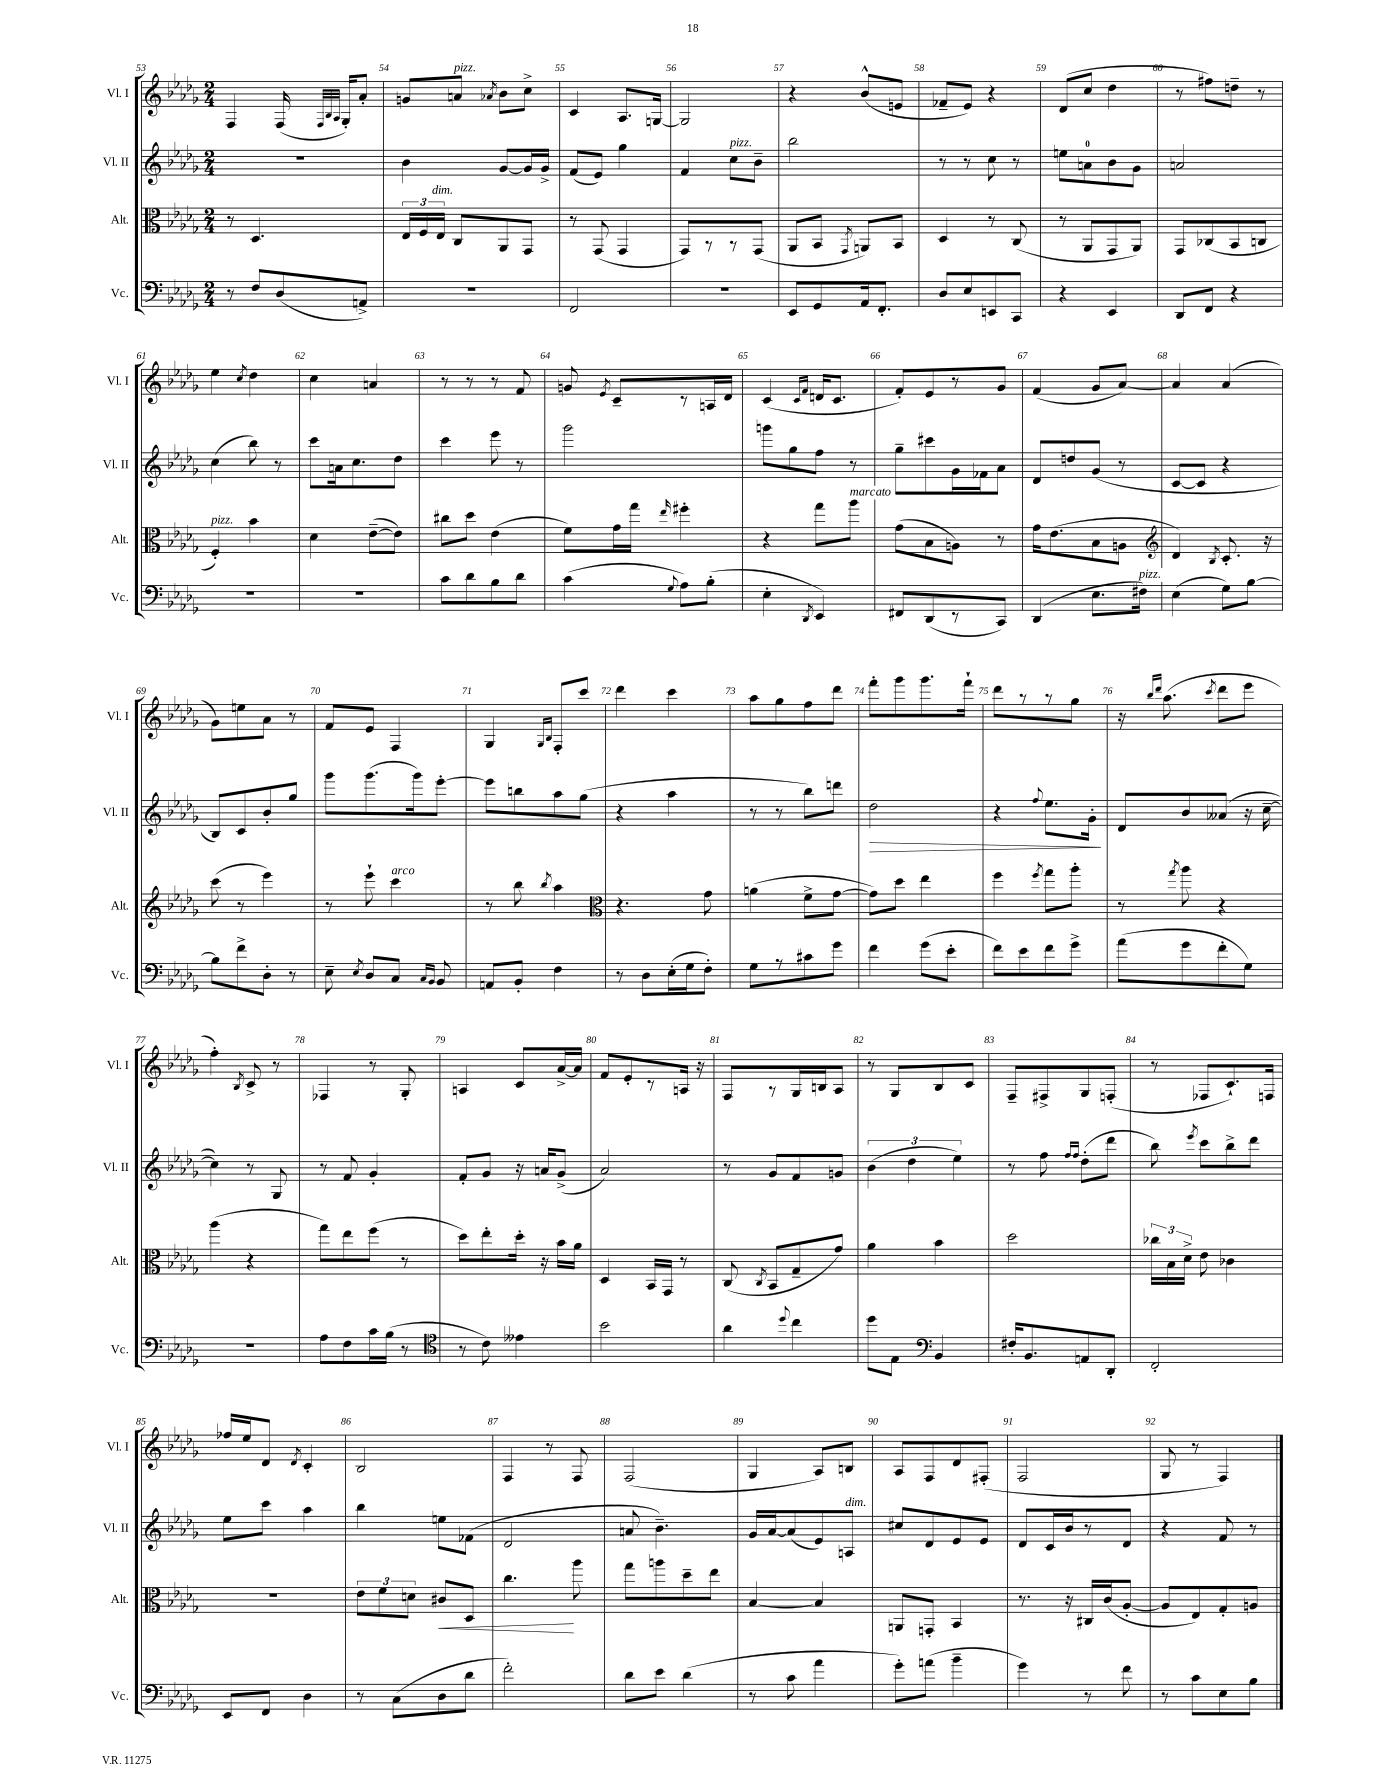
<<
\new StaffGroup <<
\new Staff = "s0" \with { instrumentName = "Vl. I" shortInstrumentName = "Vl. I" } {
    \clef treble \key des \major \numericTimeSignature \time 2/4
    \autoBeamOff f4 f16( \grace { f32[ bes32 aes32] } ges16[-.) aes'8]-. |
    g'8[ a'8]^\markup { \italic "pizz." } \acciaccatura { aes'8 } bes'8[ c''8]-> |
    c'4 aes8.[ g16]~ |
    g2 |
    r4 bes'8[-^( e'8] |
    fes'8[-- ees'8]) r4 |
    des'8[( c''8] des''4 |
    r8 fis''8[) d''8]-- r8 |
    ees''4 \acciaccatura { c''8 } des''4 |
    c''4 a'4 |
    r8 r8 r8 f'8 |
    g'8 \acciaccatura { ees'8 } c'8[-- r8 a16 des'16] |
    c'4( \grace { c'16[ f'16] } d'16[ c'8.] |
    f'8[-.) ees'8 r8 ges'8] |
    f'4( ges'8[ aes'8]~) |
    aes'4 aes'4( |
    ges'8[) e''8 aes'8] r8 |
    f'8[ ees'8] f4 |
    ges4 \grace { ges16[ bes16] } f8[-. c'''8] |
    des'''4 c'''4 |
    aes''8[ ges''8 f''8 des'''8] |
    f'''8[-. ges'''8 ges'''8. f'''16]-! |
    des'''8[ r8 r8 ges''8] |
    r16 \grace { bes''16[ des'''16] } aes''8.( \acciaccatura { c'''8 } des'''8[ ees'''8] |
    f''4-.) \acciaccatura { bes8 } c'8-> r8 |
    fes4 r8 ges8-. |
    a4 c'8[ aes'16~-> aes'16] |
    f'8[ ees'8-. r8 a16] r16 |
    f8[ r8 ges16 b16 aes8] |
    r8 ges8[ bes8 c'8] |
    f8[-- fis8-> ges8 f8]-.( |
    r8 fes8[ c'8.-!) f16] |
    fes''16[ ees''16 des'8] \acciaccatura { des'8 } c'4-. |
    bes2 |
    f4 r8 f8 |
    f2( |
    ges4 aes8[) b8] |
    aes8[ f8 des'8 fis8]-.( |
    f2 |
    ges8 r8 f4) \bar "|." |
}
\new Staff = "s1" \with { instrumentName = "Vl. II" shortInstrumentName = "Vl. II" } {
    \clef treble \key des \major \numericTimeSignature \time 2/4
    \autoBeamOff r2 |
    bes'4 ges'8[~ ges'16 ges'16]-> |
    f'8[( ees'8]) ges''4 |
    f'4 c''8[^\markup { \italic "pizz." } bes'8]-- |
    bes''2 |
    r8 r8 c''8 r8 |
    e''8[ a'8-0 bes'8 ges'8] |
    a'2 |
    c''4( bes''8) r8 |
    c'''8[ a'16 c''8. des''8] |
    c'''4 ees'''8 r8 |
    ges'''2 |
    g'''8[ ges''8 f''8] r8 |
    ges''8[-- cis'''8 ges'16 fes'16 aes'8] |
    des'8[ d''8 ges'8]( r8 |
    c'8[~ c'8] r4 |
    bes8[) c'8 bes'8-. ges''8] |
    ges'''8[ ges'''8.( ges'''16) ees'''8]~-. |
    ees'''8[ b''8 aes''8 ges''8]( |
    r4 aes''4 |
    r8 r8 bes''8[) d'''8] |
    des''2\> |
    r4 \appoggiatura { f''8 } ees''8.[ ges'16]-.\! |
    des'8[ bes'8 aeses'8]( r16 c''16~-- |
    c''4) r8 ges8 |
    r8 f'8 ges'4-. |
    f'8[-. ges'8] r16 a'16[ ges'8]->( |
    aes'2) |
    r8 ges'8[ f'8 g'8] |
    \tuplet 3/2 { bes'4( des''4 ees''4) } |
    r8 f''8 \grace { f''16[ f''16] } des''8[-.( des'''8] |
    bes''8) \acciaccatura { ees'''8 } c'''8[ bes''8-> des'''8] |
    ees''8[ c'''8] aes''4 |
    bes''4 e''8[ fes'8]( |
    des'2 |
    a'8 bes'4.--) |
    ges'16[ aes'16~ aes'8( ees'8) a8]^\markup { \italic "dim." } |
    cis''8[ des'8 ees'8 ees'8] |
    des'8[ c'16 bes'16 r8 des'8] |
    r4 f'8 r8 \bar "|." |
}
\new Staff = "s2" \with { instrumentName = "Alt." shortInstrumentName = "Alt." } {
    \clef alto \key des \major \numericTimeSignature \time 2/4
    \autoBeamOff r8 des4. |
    \tuplet 3/2 { ees16[ f16 ees16]^\markup { \italic "dim." } } c8[ aes,8 ges,8] |
    r8 ges,8( ges,4 |
    ges,8[) r8 r8 ges,8]( |
    aes,8[ bes,8] \acciaccatura { ges,8 } a,8[) bes,8] |
    des4 r8 c8( |
    r8 aes,8[ ges,8 aes,8]) |
    ges,8[ ces8( bes,8 c8] |
    f4-.^\markup { \italic "pizz." }) bes'4 |
    des'4 ees'8[~--( ees'8]) |
    cis''8[ des''8] ees'4( |
    f'8[) ges'16 ges''16] \grace { ees''16 } fis''4-. |
    r4 ges''8[ aes''8]^\markup { \italic "marcato" } |
    ges'8[( bes8 a8]) r8 |
    ges'16[ ees'8.( bes8 a8] |
    \clef treble des'4) \acciaccatura { bes8 } c'8.-. r16 |
    c'''8( r8 ees'''4) |
    r8 ees'''8-! c'''4^\markup { \italic "arco" } |
    r8 bes''8 \acciaccatura { bes''8 } aes''4 |
    \clef alto r4. ges'8 |
    a'4( f'8[-> ges'8]~ |
    ges'8[) des''8] ees''4 |
    f''4 \acciaccatura { f''8 } ges''8[ aes''8]-. |
    r8 \acciaccatura { ges''8 } aes''8 r4 |
    aes''4( r4 |
    ges''8[) ees''8 f''8]( r8 |
    des''8[) ees''8-. des''16]-. r16 bes'16[ aes'16] |
    des4 bes,16[ ges,16] r8 |
    c8( \acciaccatura { c8 } bes,8[ ges8-- ges'8]) |
    aes'4 bes'4 |
    des''2 |
    \tuplet 3/2 { ces''16[ bes16 des'16]-> } ees'8 ces'4 |
    R2 |
    \tuplet 3/2 { ees'8[ f'8 d'8] } cis'8[\< des8] |
    c''4.\! aes''8 |
    ges''8[ a''8 des''8-- ees''8] |
    bes4~ bes4 |
    a,8[ g,8]-. bes,4 |
    r8. r16 cis16[ c'16( aes8]~-. |
    aes8[ ees8) ges8-. a8] \bar "|." |
}
\new Staff = "s3" \with { instrumentName = "Vc." shortInstrumentName = "Vc." } {
    \clef bass \key des \major \numericTimeSignature \time 2/4
    \autoBeamOff r8 f8[ des8( a,8]->) |
    r2 |
    f,2 |
    r2 |
    ees,8[ ges,8 aes,16 f,8.]-. |
    des8[ ees8 e,8 c,8] |
    r4 ees,4 |
    des,8[ f,8] r4 |
    r2 |
    R2 |
    c'8[ des'8 bes8 des'8] |
    c'4( \appoggiatura { ges8 } aes8[) bes8]-.( |
    ees4-. \acciaccatura { des,8 } ees,4) |
    fis,8[ des,8( r8 c,8]) |
    des,4( ees8.[ fis16]^\markup { \italic "pizz." }) |
    ees4( ges8[) bes8]~ |
    bes8[ f'8-> des8]-. r8 |
    ees8-- \acciaccatura { ees8 } des8[ c8] \grace { c16[ bes,16] } bes,8 |
    a,8[ bes,8]-. f4 |
    r8 des8[ ees16-.( ges16 f8]-.) |
    ges8[ r8 cis'8 ges'8] |
    f'4 ges'8[( ees'8]-. |
    f'8[) ees'8 f'8 ges'8]-> |
    aes'8[( ges'8 f'8-. ges8]) |
    R2 |
    aes8[ f8 c'16 bes16]( r8 |
    \clef tenor r8 c'8) eeses'4 |
    bes'2 |
    aes'4 \appoggiatura { des''8 } c''4 |
    des''8[ ees8] \clef bass bes,4 |
    fis16[-. bes,8. a,8 des,8]-. |
    f,2-. |
    ees,8[ f,8] des4 |
    r8 c8[( des8 des'8] |
    f'2-.) |
    des'8[ ees'8] des'4( |
    r8 c'8 aes'4 |
    ges'8[-.) a'8]( bes'4-- |
    ges'4) r8 f'8 |
    r8 c'8[ ees8 bes8] \bar "|." |
}
>>
>>
\layout { \context { \Score currentBarNumber = #53 \override BarNumber.break-visibility = ##(#f #t #t) barNumberVisibility = #all-bar-numbers-visible } }
